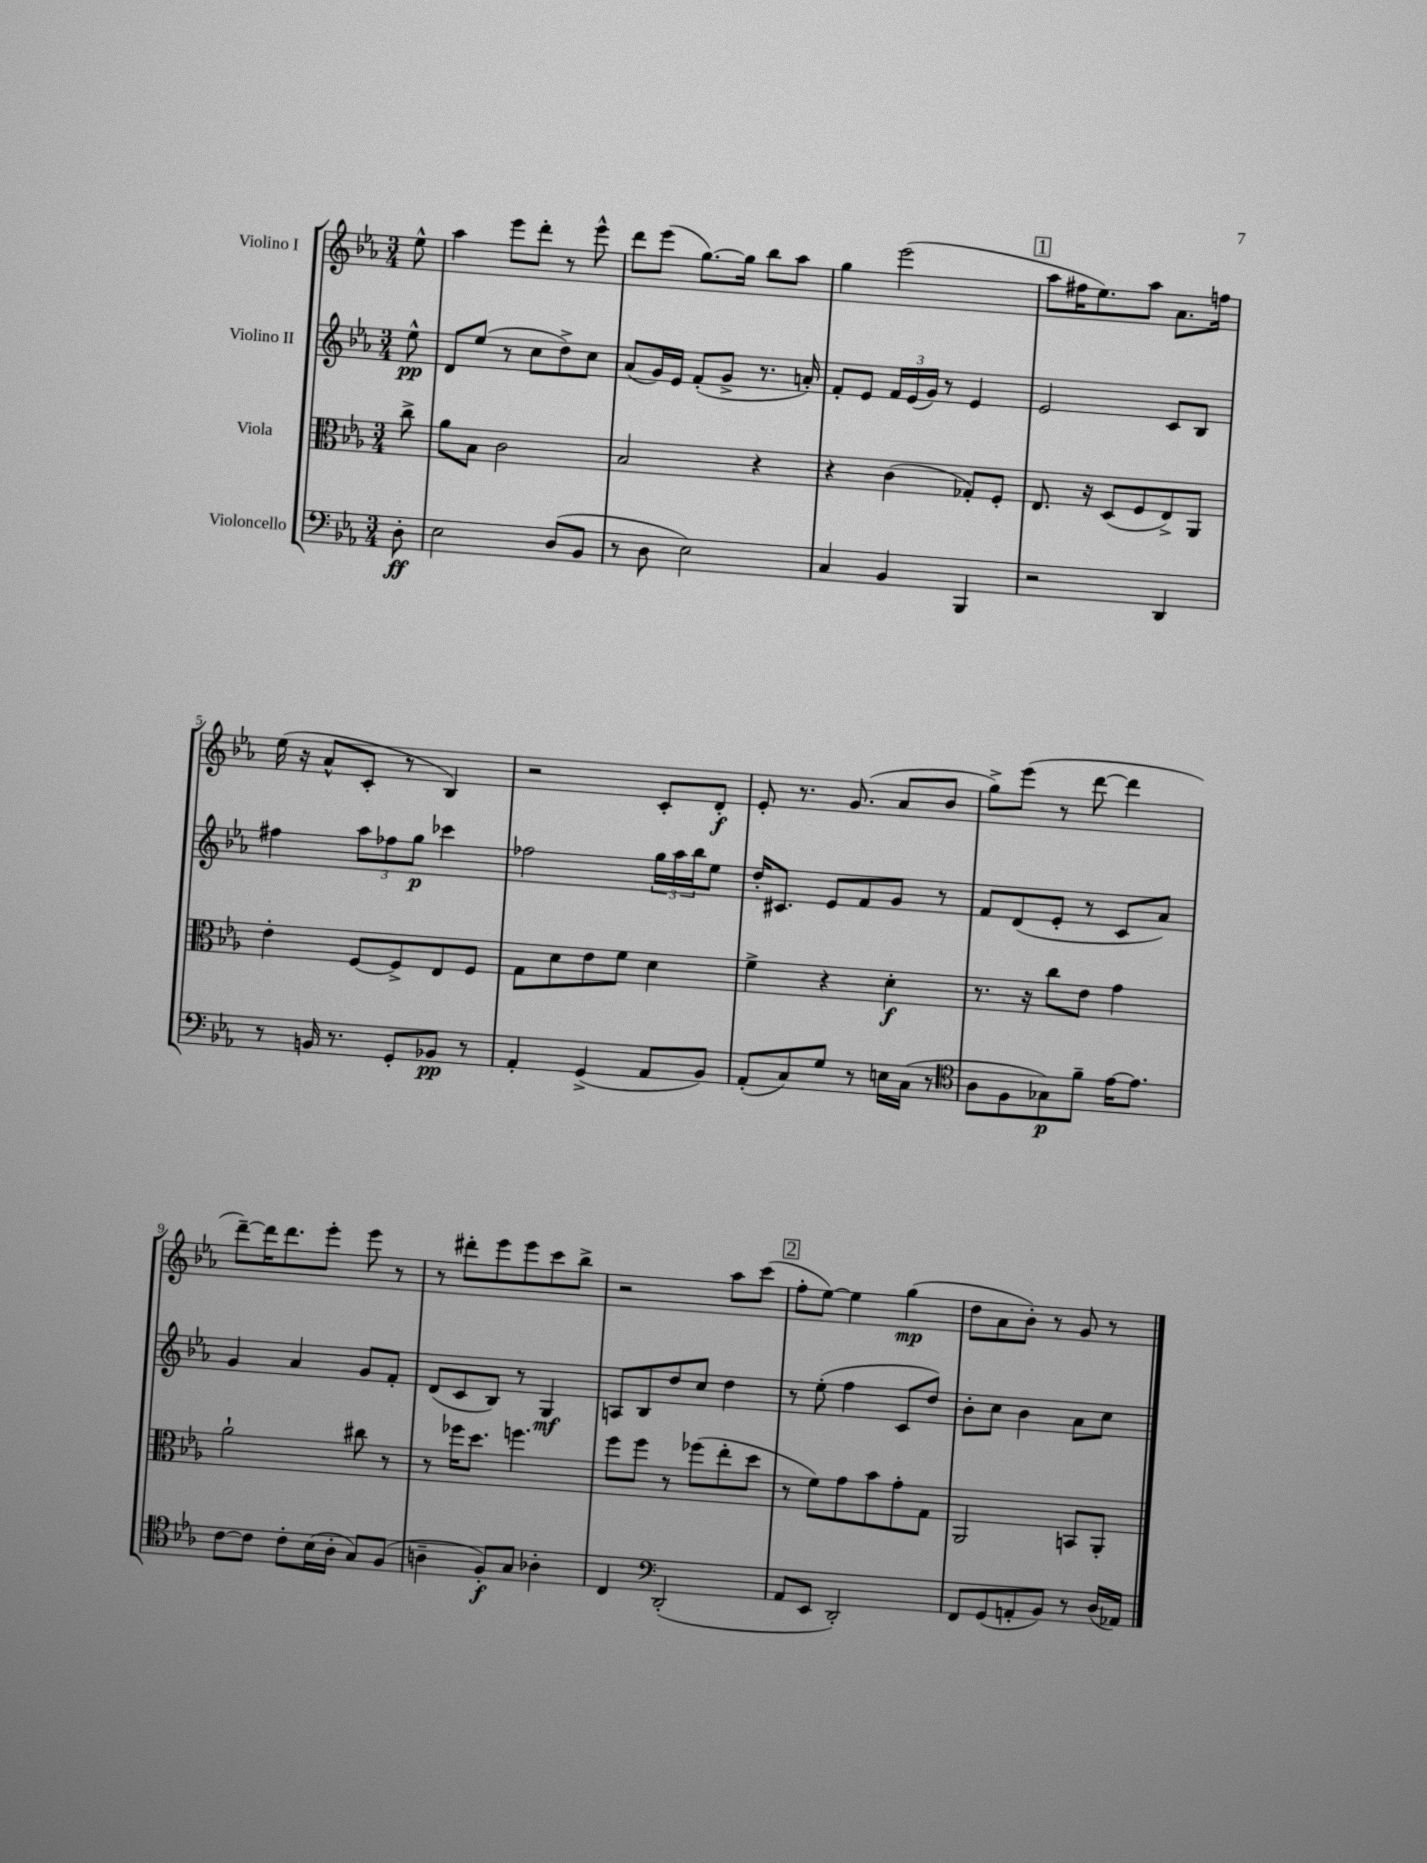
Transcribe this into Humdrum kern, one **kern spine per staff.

**kern	**kern	**kern	**kern
*staff4	*staff3	*staff2	*staff1
*clefF4	*clefC3	*clefG2	*clefG2
*k[b-e-a-]	*k[b-e-a-]	*k[b-e-a-]	*k[b-e-a-]
*M3/4	*M3/4	*M3/4	*M3/4
8D'\	8cc^\	8ee-^^\	8ee-^^\
=	=	=	=
2E-\	8a-\L	8d/L	4aa-\
.	8B-\J	(8ee-/J	.
.	2c\	8r	8eee-\L
.	.	8cc\L	8ddd'\J
(8D/L	.	8dd^\)	8r
8BB-/J	.	8cc\J	8eee-^^\
=	=	=	=
8r	2B-/	(8a-/L	8ddd\L
8D\	.	16g/L)	(8eee-\J
.	.	16e-/JJ	.
2E-\)	.	(8f'/L	[8.gg\L)
.	.	8g^/J	.
.	.	.	16gg\]Jk
.	4r	8.r	8bb-\L
.	.	.	8aa-\J
.	.	16a'/)	.
=	=	=	=
4C/	4r	8f'/L	4gg\
.	.	8e-/J	.
4BB-/	(4c\	24f/LL	(2eee-\
.	.	(24e-/	.
.	.	24g/JJ)	.
.	.	8r	.
4BBB-/	8G-'/L)	4e-/	.
.	8F'/J	.	.
=	=	=	=
2r	8.E-/	2e-/	8aa-\L
.	.	.	16ff#\K
.	16r	.	8.ee-\)
.	(8D/L	.	.
.	8F/	.	8aa-\J
4DD/	8E-^/)	8c/L	8.a-\L
.	8AA-/J	8B-/J	.
.	.	.	16ff\Jk
=	=	=	=
8r	4e-'\	4ff#\	(16ee-\
.	.	.	16r
16BB/	.	.	8a-^^/L
8.r	.	.	.
.	[8F/L	12aa-\L	8c'/J
.	.	12ff-\	.
8GG'/L	8F^/]	.	8r
.	.	12gg\J	.
8BB-/J	8E-/	4ccc-\	4B-/)
8r	8F/J	.	.
=	=	=	=
4AA-'/	8G\L	2ff-\	2r
.	8d\	.	.
(4GG^/	8e-\	.	.
.	8f\J	.	.
8AA-/L	4d\	24gg\LL	8c'/L
.	.	24aa-\	.
.	.	24bb-\J	.
8BB-/J)	.	8ee-\J	8d'/J
=	=	=	=
(8AA-'/L	4f^\	16dd'/LK	8e-'/
.	.	8.c#/J	.
8C/)	.	.	8.r
8G/J	4r	8e-/L	.
.	.	.	(8.g/
8r	.	8f/	.
16E\LL	4d'\	8g/J	8a-/L
(16C\JJ	.	.	.
8r	.	8r	8b-/J
=	=	=	=
*clefC4	*	*	*
8A-\L	8.r	8f/L	8gg^\L)
8F\	.	(8d/	(8eee-\J
.	16r	.	.
8G-\)	8cc\L	8e-'/J	8r
8f~\J	8e-\J	8r	[8ddd\
[16e-\LK	4g\	8c/L	4ddd\]
8.e-\]J	.	.	.
.	.	8a-/J)	.
=	=	=	=
[8c\L	2a-`\	4g/	[8ddd~\L)
8c\]J	.	.	16ddd\]K
.	.	.	8.ddd\
8c'\L	.	4a-/	.
(16B-\L	.	.	8eee-'\J
16A-'\JJ	.	.	.
8G/L)	8cc#\	8g/L	8eee-\
(8F/J	8r	8f'/J	8r
=	=	=	=
4A~\	8r	(8d/L	8r
.	16ff-\LK	8c/	8ddd#'\L
.	8.dd\J	.	.
8F'/L)	.	8B-/J)	8eee-\
8G/J	4.ff\	8r	8eee-\
4A-'\	.	4G/	8ccc\
.	.	.	8bb-^\J
=	=	=	=
4C/	8ff\L	8A/L	2r
.	8ff\J	8B-/	.
*clefF4	*	*	*
(2DD'/	8r	8dd/	.
.	(8ff-\L	8cc/J	.
.	8ee-'\	4dd\	8aa-\L
.	8dd\J	.	(8ccc\J
=	=	=	=
8AA-/L	8r	8r	8ff'\L
8EE-/J	8f\L)	(8ee-'\	[8ee-\J)
2DD'/)	8g\	4ff\	4ee-\]
.	8b-\	.	.
.	8g'\	8c/L	(4gg\
.	8G\J	8dd/J)	.
=	=	=	=
8FF/L	2AA-/	8b-'\L	8dd\L
(8GG/	.	8cc\J	8a-\
8AA'/	.	4b-\	8b-'\J)
8BB-/J)	.	.	8r
8r	8BB/L	8a-\L	8g/
(16D/LL	8AA-'/J	8cc\J	8r
16AA-/JJ)	.	.	.
==	==	==	==
*-	*-	*-	*-
